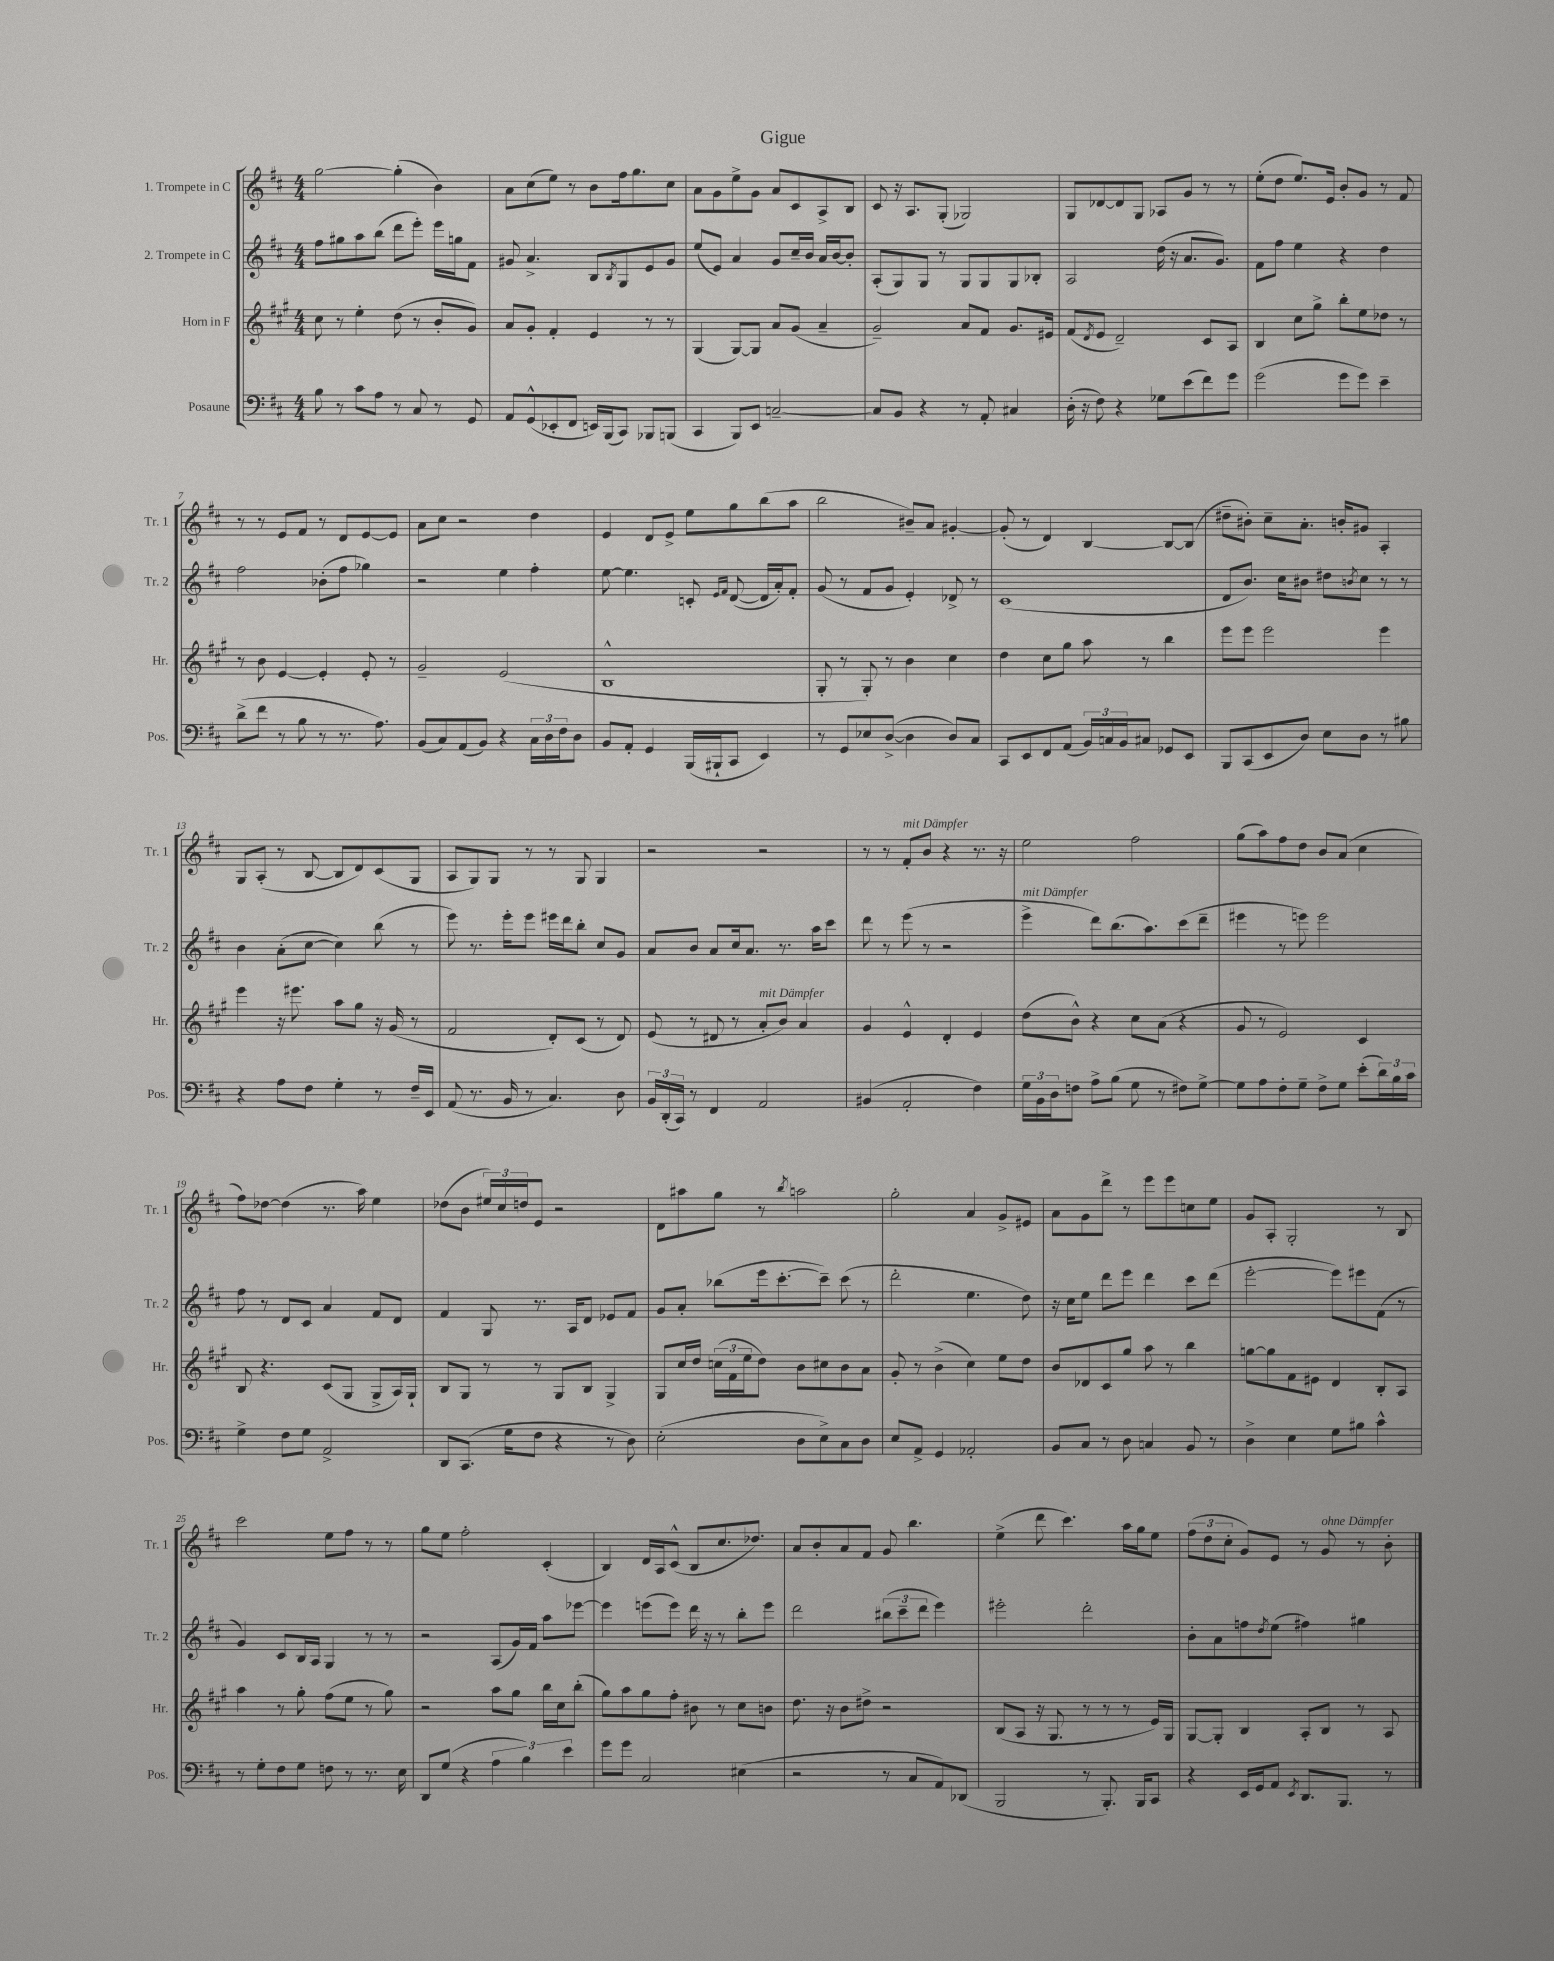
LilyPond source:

\header { title = "Gigue" }
<<
\new StaffGroup <<
\new Staff = "s0" \with { instrumentName = "1. Trompete in C" shortInstrumentName = "Tr. 1" } {
    \clef treble \key d \major \numericTimeSignature \time 4/4
    g''2~ g''4-.( b'4) |
    a'8 cis''8( e''8) r8 b'8 fis''16 g''8. cis''8 |
    a'8 g'8 e''8-> g'8 a'8 cis'8 a8-> b8 |
    cis'8 r16 a8. g8-.( ges2) |
    g8 des'8~ des'8 g8 aes8 g'8 r8 r8 |
    e''8-.( d''8 e''8.) e'16 b'8-. g'8 r8 fis'8 |
    r8 r8 e'8 fis'8 r8 d'8 e'8~ e'8 |
    a'8 cis''8 r2 d''4 |
    e'4 d'8 e'8-> e''8 g''8 b''8( a''8 |
    b''2 bis'8--) a'8 gis'4~-. |
    gis'8-.( r8 d'4) b4~ b8~ b8( |
    dis''8-- bis'8-.) cis''8-- a'8.-. b'16-. gis'8 a4-. |
    g8 a8-.( r8 b8~ b8 d'8) cis'8( g8 |
    a8 g8) g8 r8 r8 g8 g4 |
    r2 r2 |
    r8 r8 fis'8-.^\markup { \italic "mit Dämpfer" } b'8 r4 r8. r16 |
    e''2 fis''2 |
    g''8( a''8) fis''8 d''8 b'8 a'8( cis''4 |
    fis''8) des''8~ des''4( r8. a''16) e''4 |
    des''8( b'8 \tuplet 3/2 { eis''16) cis''16 d''16 } e'8 r2 |
    d'8 ais''8 g''8 r8 \acciaccatura { b''8 } a''2 |
    g''2-. a'4 g'8-> eis'8 |
    a'8 g'8 d'''8-> r8 e'''8 e'''8 c''8 e''8 |
    g'8 a8-. g2-. r8 b8 |
    cis'''2 e''8 fis''8 r8 r8 |
    g''8 e''8 fis''2-. cis'4-.( |
    b4) d'16 a16 cis'8-^( b8 cis''8. des''8.) |
    a'8 b'8-. a'8 fis'8 g'8 b''4. |
    e''4->( d'''8 cis'''4.) a''16 g''16 e''8 |
    \tuplet 3/2 { fis''8( d''8 cis''8-. } g'8) e'8 r8 g'8^\markup { \italic "ohne Dämpfer" } r8 b'8-. \bar "|." |
}
\new Staff = "s1" \with { instrumentName = "2. Trompete in C" shortInstrumentName = "Tr. 2" } {
    \clef treble \key d \major \numericTimeSignature \time 4/4
    fis''8 gis''8 a''8 b''8( d'''8 e'''8-.) e'''16 g''16 fis'8 |
    gis'8 a'4.-> b8 \acciaccatura { b8 } g8 e'8 gis'8 |
    e''8( e'8) a'4 g'8 cis''16-- b'16 a'16 b'16~ b'8-. |
    a8-.( g8) g8 r8 g8 g8 g8 bes8-. |
    a2 d''16( r16 a'8. g'8.) |
    fis'8 fis''8 e''4 r4 d''4 |
    fis''2 bes'8-.( fis''8 ges''4) |
    r2 e''4 fis''4-. |
    e''8~ e''4. c'8-. \grace { e'16 fis'16 } d'8~( d'16 a'16-.) fis'8-. |
    g'8( r8 fis'8 g'8 e'4-.) des'8-> r8 |
    cis'1( |
    d'8 b'8.) cis''16 bis'8 dis''8 \acciaccatura { b'8 } cis''8 r8 r8 |
    b'4 a'8-.( cis''8~ cis''4) b''8( r8 |
    e'''8) r8. e'''16-. e'''8 eis'''16 d'''16 b''8-. cis''8 g'8 |
    a'8 b'8 a'8 cis''16 a'8. r8. a''16 cis'''8 |
    d'''8 r8 e'''8( r8 r2 |
    e'''4->^\markup { \italic "mit Dämpfer" } d'''8) b''8.( a''8.) cis'''8( d'''8-- |
    eis'''4 r8 e'''8) e'''2 |
    fis''8 r8 d'8 cis'8 a'4 fis'8 d'8 |
    fis'4 g8 r8. a16 d'8 ees'8 fis'8 |
    g'8 a'8-. bes''8( e'''16 cis'''8.~-. cis'''8--) cis'''8( r8 |
    d'''2-. e''4. d''8) |
    r16 cis''16 e''8 d'''8 e'''8 d'''4 cis'''8 d'''8( |
    e'''2~-. e'''8) eis'''8 fis'8( r8 |
    g'4) cis'8 b16 a16 g4 r8 r8 |
    r2 a8( g'16) fis'16 a''8 ees'''8~ |
    ees'''4 e'''8( e'''8) d'''16 r16 r8 b''8-. e'''8 |
    d'''2 \tuplet 3/2 { bis''8( cis'''8-- d'''8 } e'''4) |
    eis'''2-. d'''2-. |
    b'8-. a'8 f''8 \acciaccatura { d''8 } e''8( fis''4) gis''4 \bar "|." |
}
\new Staff = "s2" \with { instrumentName = "Horn in F" shortInstrumentName = "Hr." } {
    \clef treble \key a \major \numericTimeSignature \time 4/4
    cis''8 r8 e''4-. d''8( r8 b'8-. gis'8) |
    a'8 gis'8-. fis'4-. e'4 r8 r8 |
    gis4( gis8~) gis8 a'8 gis'8( a'4-- |
    gis'2--) a'8 fis'8 gis'8. eis'16 |
    fis'8( \acciaccatura { d'8 } e'8 d'2--) cis'8 a8 |
    b4 cis''8 gis''8-> b''8-. e''8 des''8 r8 |
    r8 b'8 e'4~ e'4-. e'8-. r8 |
    gis'2-- e'2( |
    b1-^ |
    gis8-. r8 gis8-.) r8 b'4 cis''4 |
    d''4 cis''8 gis''8 a''8 r8 b''4 |
    e'''8 e'''8 e'''2 e'''4 |
    e'''4 r16 eis'''8. a''8 gis''8 r16 gis'16( r8 |
    fis'2 d'8-.) cis'8( r8 d'8) |
    e'8( r8 dis'8 r8 a'8-.^\markup { \italic "mit Dämpfer" } b'8) a'4 |
    gis'4 e'4-^ d'4-. e'4 |
    d''8( b'8-^) r4 cis''8 a'8( r4 |
    gis'8 r8 e'2) cis'4 |
    b8 r4. cis'8( gis8 gis8-> a16) gis16-! |
    b8 gis8 r8 r8 gis8 b8 gis4-> |
    gis8 cis''16 d''16 \tuplet 3/2 { c''16( fis'16 e''16 } d''8) b'8 cis''8 b'8 a'8 |
    gis'8-. r8 b'4->( cis''4) e''8 d''8 |
    b'8 des'8 cis'8 gis''8 a''8 r8 b''4 |
    g''8~ g''8 fis'8 eis'8 d'4 b8-. a8 |
    a''4 r8 gis''8-. fis''8( e''8 r8 gis''8) |
    r2 a''8 gis''8 b''16 cis''16 b''8-.( |
    gis''8) a''8 gis''8 fis''8-. bis'8 r8 cis''8 b'8 |
    d''8. r16 b'8 dis''8-> r2 |
    b8( a8 r16 gis8. r8 r8 r8 e'16) gis16 |
    gis8~ gis8-. b4 a8-. b8 r8 a8 \bar "|." |
}
\new Staff = "s3" \with { instrumentName = "Posaune" shortInstrumentName = "Pos." } {
    \clef bass \key d \major \numericTimeSignature \time 4/4
    b8 r8 cis'8 a8 r8 cis8 r8 g,8 |
    a,8 g,8-^( ees,8-. fis,8 e,16) b,,16( cis,8) bes,,8 b,,8( |
    cis,4 b,,8) e,8 c2~-- |
    c8 b,8 r4 r8 a,8-. cis4 |
    d16-.( r16 fis8) r4 ges8 e'8( fis'8) g'8 |
    g'2( g'8 g'8) e'4-- |
    d'8->( fis'8 r8 b8 r8 r8. a8.) |
    b,8( cis8) a,8( b,8) r4 \tuplet 3/2 { cis16 d16 fis16 } d8 |
    b,8 a,8-. g,4 b,,16( bis,,16-! cis,8 e,4) |
    r8 g,8 ees8 d8~->( d4 d8) cis8 |
    cis,8 e,8 fis,8 a,8( \tuplet 3/2 { b,16) c16 b,16 } cis8 ges,8 e,8 |
    b,,8 cis,8( e,8 d8) e8 d8 r8 bis8 |
    r4 a8 fis8 g4-. r8 fis16-- e,16 |
    a,8( r8. b,16 r8 cis4.) d8 |
    \tuplet 3/2 { b,16 d,16-.( cis,16) } r8 fis,4 a,2 |
    bis,4( a,2-. fis4) |
    \tuplet 3/2 { g16 b,16 d16 } f8 a8-> b8( g8 r8 fis8) g8~-> |
    g8 a8 fis8-. g8-- fis8-> g8 e'8-.( \tuplet 3/2 { d'16) b16 cis'16 } |
    g4-> fis8 g8 a,2-> |
    d,8 cis,8.( g16 fis8 r4 r8 d8) |
    e2-.( d8 e8->) cis8 d8 |
    e8 a,8-> g,4 aes,2-. |
    b,8 cis8 r8 d8 c4 b,8 r8 |
    d4-> e4 g8 bis8 cis'4-^ |
    r8 g8-. fis8 g8 f8 r8 r8. e16 |
    d,8 g8( r4 \tuplet 3/2 { a4 b4) e'4 } |
    g'8 g'8 cis2 eis4( |
    r2 r8 cis8 a,8) des,8( |
    b,,2 r8 b,,8.-.) b,,16 cis,8 |
    r4 e,16 g,16 a,8 \acciaccatura { e,8 } d,8. b,,8. r8 \bar "|." |
}
>>
>>
